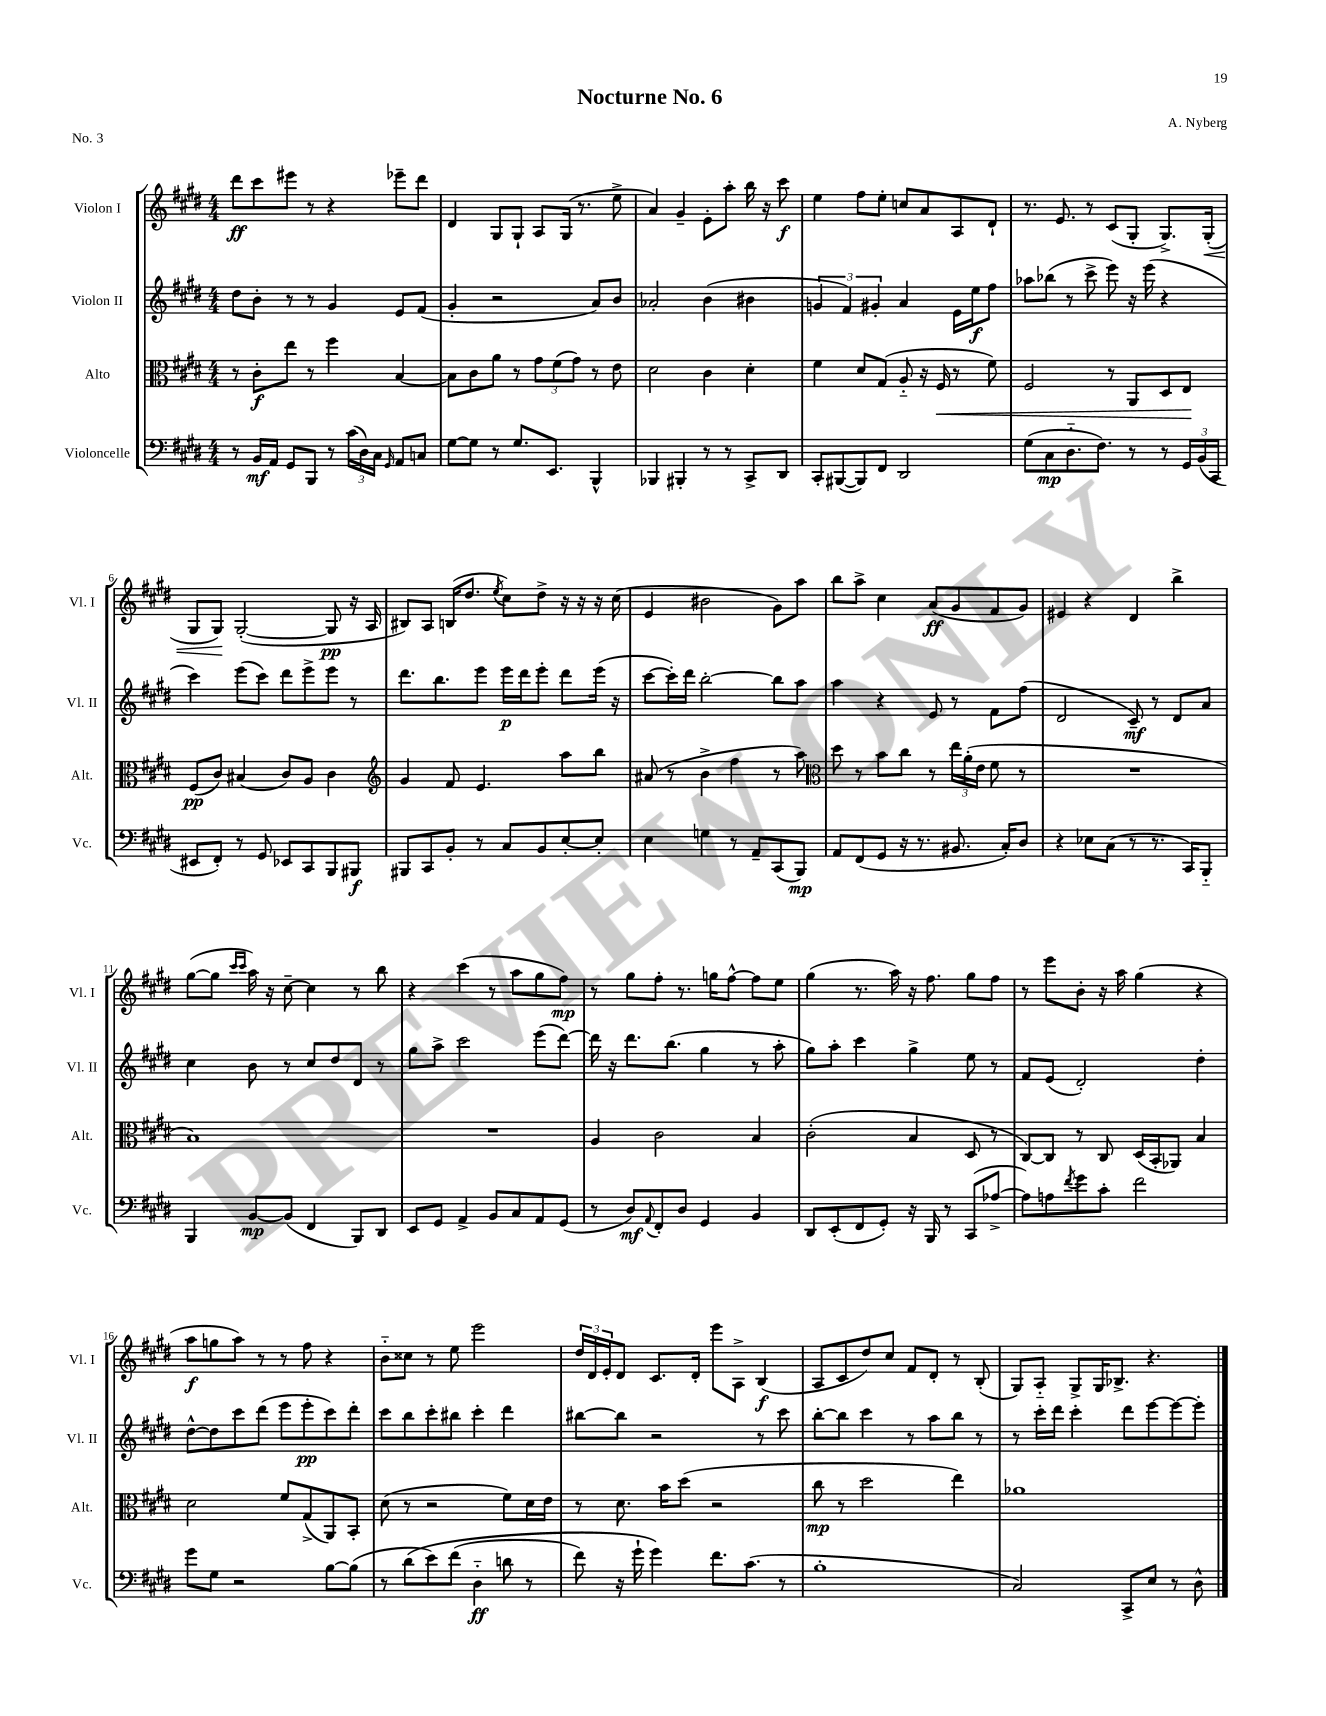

**kern	**kern	**kern	**kern
*staff4	*staff3	*staff2	*staff1
*clefF4	*clefC3	*clefG2	*clefG2
*k[f#c#g#d#]	*k[f#c#g#d#]	*k[f#c#g#d#]	*k[f#c#g#d#]
*M4/4	*M4/4	*M4/4	*M4/4
8r	8r	8dd#\L	8ddd#\L
16BB/LL	8c#'\L	8b'\J	8ccc#\
16AA/JJ	.	.	.
8GG#/L	8ee\J	8r	8eee#\J
8BBB/J	8r	8r	8r
8r	4ff#\	4g#/	4r
(24c#\LL	.	.	.
24D#\)	.	.	.
24C#\JJ	.	.	.
16qqGG#/	.	.	.
8AA/L	[4B/	8e/L	8eee-~\L
8C/J	.	(8f#/J	8ddd#\J
=	=	=	=
[8G#\L	8B\]L	4g#'/	4d#/
8G#\]J	8c#\	.	.
8r	8a\J	2r	8G#/L
8.G#/L	8r	.	8G#`/J
.	12g#\L	.	8A/L
8.EE/J	.	.	.
.	(12f#\	.	.
.	.	.	(16G#/Jk
.	12g#\J)	.	.
.	.	.	8.r
4BBB^^/	8r	8a/L)	.
.	8e\	8b/J	8ee^\
=	=	=	=
4BBB-/	2d#\	2a-'/	4a/)
4BBB#'/	.	.	4g#~/
8r	4c#\	(4b\	8e'\L
8r	.	.	8aa'\J
8CC#^/L	4d#'\	4b#\	16bb\
.	.	.	16r
8DD#/J	.	.	8ccc#\
=	=	=	=
8CC#'/L	4f#\	6g/	4ee\
([8BBB#/	.	.	.
.	.	6f#/)	.
8BBB#/])	8d#/L	.	8ff#\L
.	.	6g#'/	.
8FF#/J	(8G#/J	.	8ee'\J
2DD#/	8A'~/	4a/	8cc/L
.	16r	.	8a/
.	16F#/	.	.
.	8r	16e\LL	8A/
.	.	16ee\J	.
.	8f#\)	8ff#\J	8d#`/J
=	=	=	=
(8G#\L	2F#/	8aa-\L	8.r
8C#\	.	(8bb-\J	.
.	.	.	8.e/
8.D#'~\	.	8r	.
.	.	8ccc#^\	8r
8.F#\J)	.	.	.
.	8r	8eee\)	(8c#/L
8r	8AA/L	16r	8G#'/J
.	.	(16eee\	.
8r	8D#/	4r	8.G#^/L)
24GG#/LL	8E/J	.	.
(24BB/	.	.	.
.	.	.	(16G#'/Jk
24CC#/JJ	.	.	.
=	=	=	=
8EE#/L	(8F#/L	4ccc#\)	8G#/L
8FF#'/J)	8c#/J)	.	8G#/J)
8r	(4B#/	(8eee\L	([2G#'/
8GG#/	.	8ccc#\J)	.
8EE-/L	8c#/L)	8ddd#\L	.
8CC#/	8A/J	8eee^\	.
8BBB/	4c#\	8eee\J	8G#/]
8BBB#/J	.	8r	16r
.	.	.	16A/
=	=	=	=
*	*clefG2	*	*
8BBB#/L	4g#/	8.ddd#\L	8B#/L)
8CC#/	.	.	8A/J
.	.	8.bb\	.
8BB'/J	8f#/	.	(16B/LK
.	.	.	8.dd#/J
8r	4.e/	8eee\J	.
.	.	.	8qee/
8C#/L	.	16eee\LL	8cc#\L)
.	.	16ddd#\J	.
8BB/	.	8eee'\J	8dd#^\J
[8E'/	8aa\L	8ddd#\L	16r
.	.	.	16r
8E'/]J	8bb\J	(16eee\Jk	16r
.	.	16r	(16cc#\
=	=	=	=
4E\	(8a#/	[8ccc#\L	4e/
.	8r	16ccc#'\]L)	.
.	.	16ddd#\JJ	.
4G\	4b^\	[2bb'\	2b#\
8r	4ff#\	.	.
8AA~/L	.	.	.
(8CC#/	8r	8bb\]L	8g#\L)
8BBB/J)	8aa\)	8aa\J	8aa\J
=	=	=	=
*	*clefC3	*	*
8AA/L	8dd#\	4aa\	8bb\L
(8FF#/	8r	.	8aa^\J
8GG#/J	8b\L	4r	4cc#\
16r	8cc#\J	.	.
8.r	.	.	.
.	8r	8e/	(8a/L
8.BB#/	24ee\LL	8r	8g#/
.	(24a'\	.	.
.	24e\JJ	.	.
.	8f#\	8f#\L	8f#/
16C#'/LK)	.	.	.
8D#/J	8r	(8ff#\J	8g#/J)
=	=	=	=
4r	1r	2d#/	4e#/
8E-\L	.	.	4r
(8C#\J	.	.	.
8r	.	8c#~/)	4d#/
8.r	.	8r	.
.	.	8d#/L	4bb^\
16CC#/LK)	.	.	.
8BBB'~/J	.	8a/J	.
=	=	=	=
4BBB/	1B)	4cc#\	([8gg#\L
.	.	.	8gg#\]J
.	.	.	16qqccc#/LL
.	.	.	16qqccc#/JJ
[8BB/L	.	8b\	16aa\)
.	.	.	16r
(8BB/]J	.	8r	[8cc#~\
4FF#/	.	8cc#/L	4cc#\]
.	.	8dd#/	.
8BBB/L)	.	8d#/J	8r
8DD#/J	.	8r	8bb\
=	=	=	=
8EE/L	1r	8gg#\L	4r
8GG#/J	.	8aa^\J	.
4AA^/	.	2ccc#\	(4ccc#\
8BB/L	.	.	8r
8C#/	.	.	8aa\L
8AA/	.	(8eee\L	8gg#\
(8GG#/J	.	[8ddd#\J)	8ff#\J)
=	=	=	=
8r	4A/	16ddd#\]	8r
.	.	16r	.
8D#/L)	.	8.ddd#\L	8gg#\L
8qqAA/	.	.	.
8FF#'/	2c#\	.	8ff#'\J
.	.	(8.bb\J	.
8D#/J	.	.	8.r
4GG#/	.	4gg#\	.
.	.	.	16gg\LK
.	.	.	[8ff#^^\J
4BB/	4B/	8r	8ff#\]L
.	.	8aa'\	8ee\J
=	=	=	=
8DD#/L	(2c#'\	8gg#\L)	(4gg#\
(8EE'/	.	8aa'\J	.
8FF#/	.	4ccc#\	8.r
8GG#'/J)	.	.	.
.	.	.	16aa\)
16r	4B/	4gg#^\	16r
16BBB/	.	.	8.ff#\
8r	.	.	.
(8CC#/L	8D#/	8ee\	8gg#\L
[8A-^/J	8r	8r	8ff#\J
=	=	=	=
8A-\]L)	[8C#/L)	8f#/L	8r
8A\	8C#/]J	(8e/J	8eee\L
8qf#/	.	.	.
8g#\	8r	2d#'/)	8b'\J
8c#'\J	8C#/	.	16r
.	.	.	16aa\
2f#\	(16D#/LL	.	(4gg#\
.	16BB'/J	.	.
.	8AA-/J)	.	.
.	4B/	4dd#'\	4r
=	=	=	=
8g#\L	2d#\	[8dd#^^\L	8aa\L
8G#\J	.	8dd#\]	8gg\
2r	.	8ccc#\	8aa\J)
.	.	(8ddd#\J	8r
.	8f#/L	8eee\L	8r
.	(8G#^/	8eee'\	8ff#\
[8B\L	8AA/)	8ccc#\)	4r
(8B\]J	8BB'/J	8ddd#'\J	.
=	=	=	=
8r	(8d#\	8ccc#\L	8b'~\L
&(8d#\L	8r	8bb\	8cc##\J
8e\)	2r	8ccc#'\	8r
(8f#\J	.	8bb#\J	8ee\
4D#'~\	.	4ccc#'\	2eee\
8d\	8f#\L)	4ddd#\	.
8r	16d#\L	.	.
.	16e\JJ	.	.
=	=	=	=
8f#\)	8r	[8bb#\L	24dd#/LL
.	.	.	24d#/
.	.	.	24e'/J
16r	8.d#\	8bb#\]J	8d#/J
16g#`\	.	.	.
4g#\&)	.	2r	8.c#/L
.	16b\LK	.	.
.	(8dd#\J	.	.
.	.	.	16d#'/Jk
8.f#\L	2r	.	8eee\L
.	.	.	8A^\J
(8.c#\J	.	.	.
.	.	8r	(4B/
8r	.	8ccc#\	.
=	=	=	=
1B'	8cc#\	[8bb'\L	8A/L
.	8r	8bb\]J	8c#/
.	2dd#\	4ccc#\	8dd#/)
.	.	.	8cc#/J
.	.	8r	8f#/L
.	.	8aa\L	8d#'/J
.	4ee\)	8bb\J	8r
.	.	8r	(8B'/
=	=	=	=
2C#/)	1a-	8r	8G#/L)
.	.	16ccc#'\LL	8A'~/J
.	.	16ddd#\JJ	.
.	.	4ccc#'\	8G#^/L
.	.	.	16G#/K
.	.	.	8.B-^/J
8CC#^/L	.	8ddd#\L	.
8E/J	.	[8eee\	4.r
8r	.	8eee\_	.
8D#^^\	.	8eee'\]J	.
==	==	==	==
*-	*-	*-	*-
